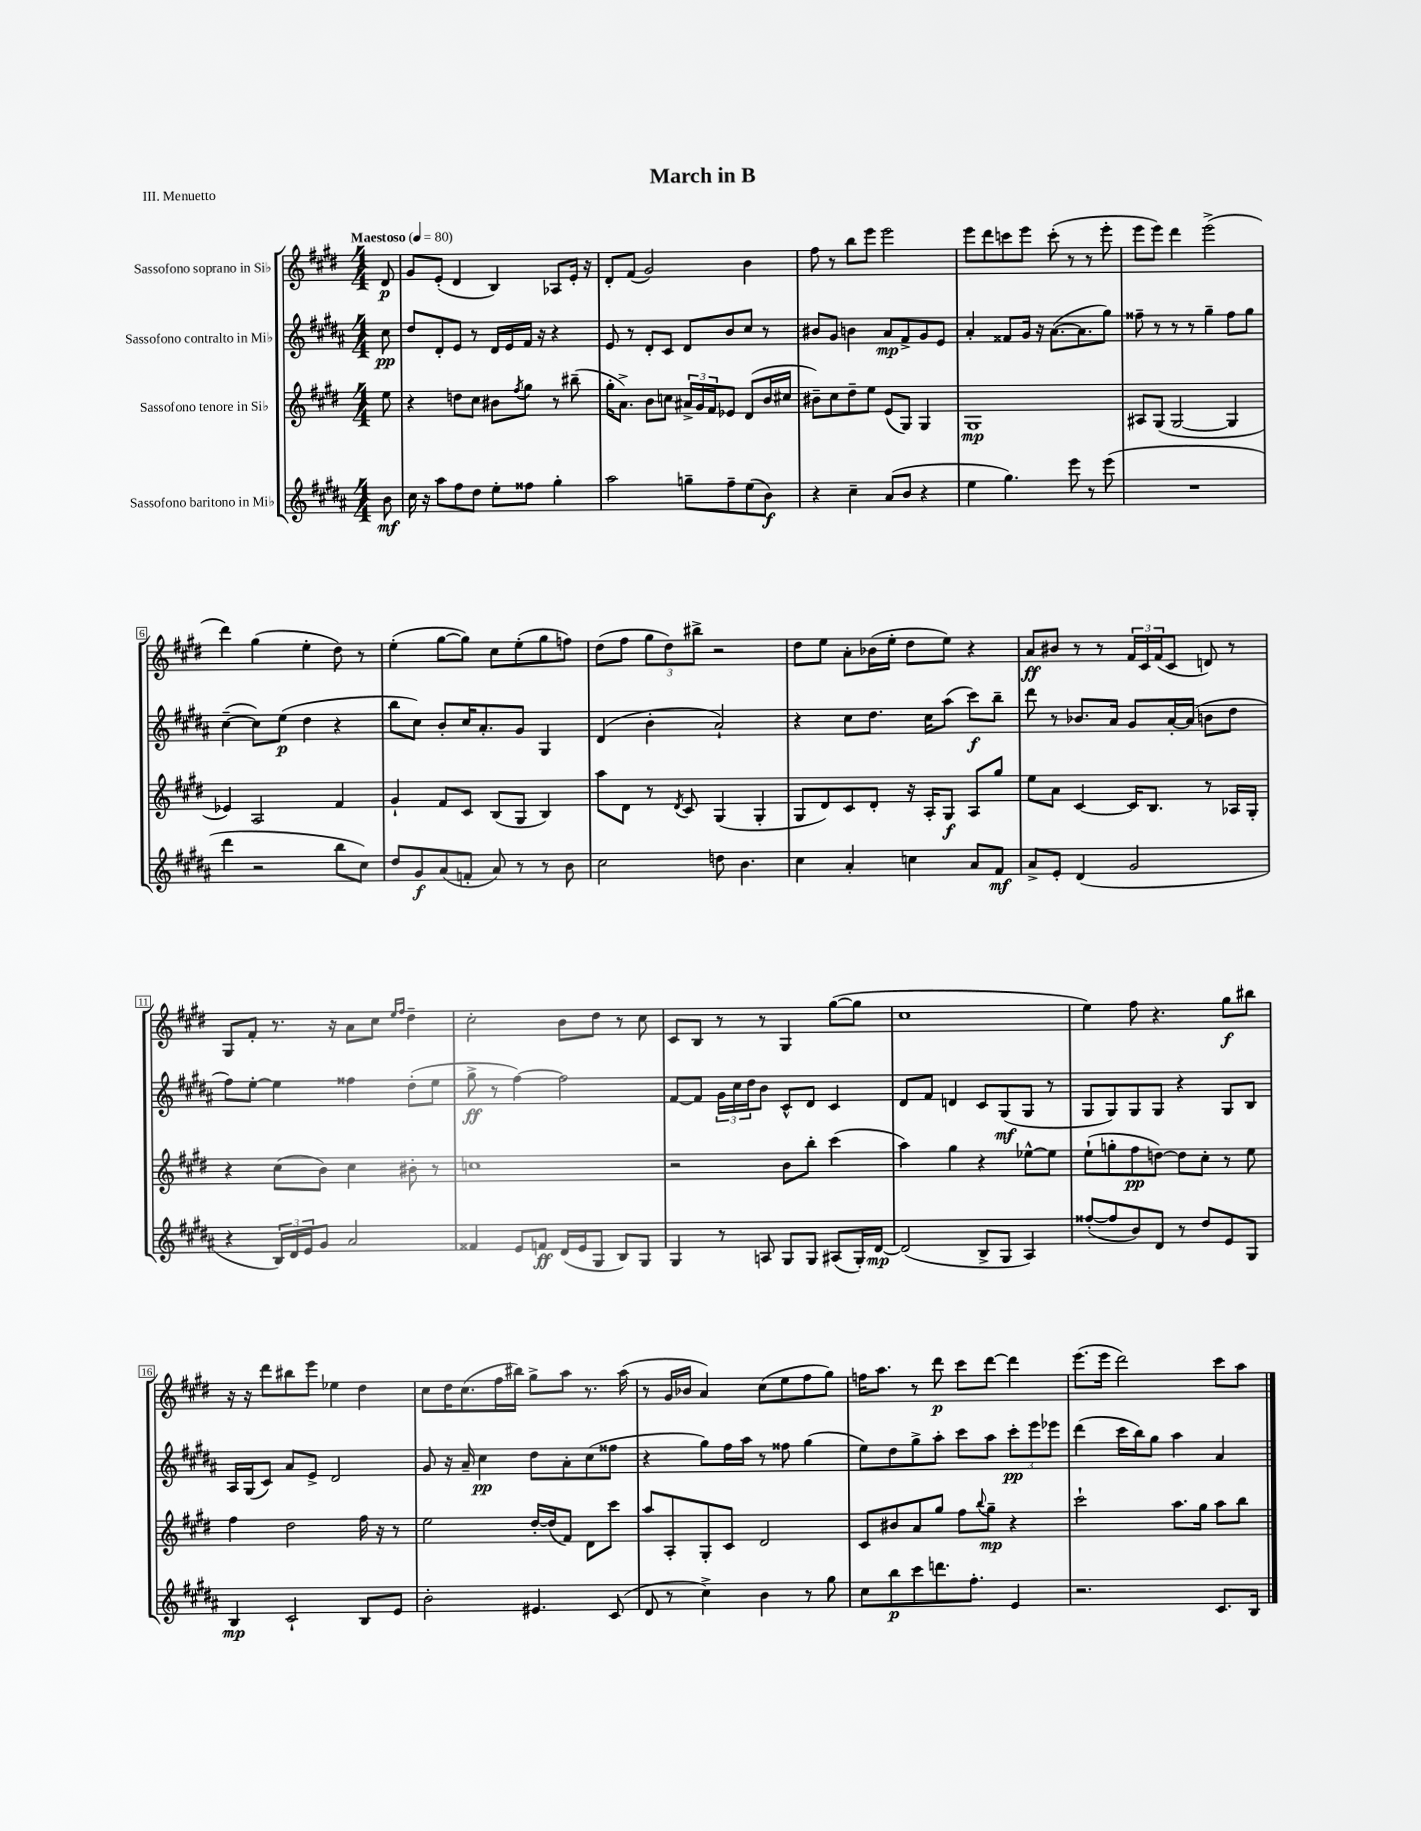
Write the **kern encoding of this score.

**kern	**kern	**kern	**kern
*staff4	*staff3	*staff2	*staff1
*clefG2	*clefG2	*clefG2	*clefG2
*k[f#c#g#d#a#]	*k[f#c#g#d#]	*k[f#c#g#d#a#]	*k[f#c#g#d#]
*M4/4	*M4/4	*M4/4	*M4/4
*MM80	*MM80	*MM80	*MM80
8b	8ee	8cc#	8d#
=	=	=	=
16cc#	4r	8dd#	8g#
16r	.	.	.
8aa#	.	8d#'	(8e'
8ff#	8dd	8e	4d#
8dd#	8cc#	8r	.
8ee'	8b#	16d#	4B)
.	.	16e	.
.	8qff#	.	.
8ff##	8gg#	16f#	.
.	.	16r	.
4gg#'	8r	4r	8A-
.	(8bb#~	.	16e'
.	.	.	16r
=	=	=	=
2aa#	16gg#'	8e	8d#'
.	8.a^)	.	.
.	.	8r	(8f#
.	8b	8d#'	2g#)
.	8cc	8c#	.
8gg~	24a#^	8d#	.
.	24g#	.	.
.	24f#	.	.
8ff#~	8e-	8b	.
(8ee	(8d#	8cc#	4b
8b)	16b	8r	.
.	16cc#	.	.
=	=	=	=
4r	8b#~)	8b#	8ff#
.	8cc#	8g#	8r
4cc#~	8dd#~	4b	8bb
.	8ee	.	8eee
(8a#	(8e	8a#	2eee
8b	8G#)	8f#^	.
4r	4G#	8g#	.
.	.	8e	.
=	=	=	=
4ee	1G#	4a#'	8eee
.	.	.	8ddd#
4.gg#)	.	8f##	8ccc
.	.	16g#	8eee
.	.	16r	.
.	.	([8.a#	(8ccc'
8eee	.	.	8r
.	.	8.a#]	.
8r	.	.	8r
(8eee	.	8gg#)	8eee'
=	=	=	=
1r	8A#	8ff##~	8eee
.	(8G#	8r	8eee)
.	[2G#	8r	4ddd#
.	.	8r	.
.	.	4gg#~	(2eee^
.	4G#]	8ff##	.
.	.	8gg#	.
=	=	=	=
4ddd#	4e-)	([4cc#~	4ddd#)
2r	2A	8cc#])	(4gg#
.	.	(8ee	.
.	.	4dd#	4ee'
8bb	4f#	4r	8dd#)
8cc#)	.	.	8r
=	=	=	=
8dd#	4g#`	8bb	(4ee'
8g#	.	8cc#)	.
(8a#	8f#	8b'	[8gg#
8f'	8c#	16cc#	8gg#])
.	.	8.a#'	.
8a#)	(8B	.	8cc#
8r	8G#	8g#	(8ee'
8r	4B)	4G#	8gg#
8b	.	.	8ff)
=	=	=	=
2cc#	8aa	(4d#	(8dd#
.	8d#	.	8ff#
.	8r	4b'	12gg#
.	.	.	12dd#)
.	8qd#	.	.
.	8c#	.	.
.	.	.	12bb#^
8dd	(4G#	2a#`)	2r
4.b	.	.	.
.	4G#'	.	.
=	=	=	=
4cc#	8G#	4r	8dd#
.	8d#)	.	8ee
4a#'	8c#	8cc#	8a'
.	8d#'	8.dd#	(16b-
.	.	.	16ee'
4cc	16r	.	8dd#
.	16A'	16cc#	.
.	8G#	(8aa#	8ee)
8a#	8A	8ccc#)	4r
8f#	8gg#	8bb~	.
=	=	=	=
8a#^	8ee	8ddd#	8a
8e'	8a	8r	8b#
(4d#	[4c#	8.b-	8r
.	.	.	8r
.	.	16a#	.
2g#	16c#]	8g#	24f#
.	.	.	24c#
.	8.B	.	.
.	.	.	(24f#
.	.	[16a#'	8c#
.	.	(16a#]	.
.	8r	8b	8d)
.	16A-	8dd#	8r
.	16G#'	.	.
=	=	=	=
4r	4r	8ff#)	8G#
.	.	[8ee'	8f#'
24B)	(8cc#	4ee]	8.r
24d#	.	.	.
24e	.	.	.
8g#	8b)	.	.
.	.	.	16r
2a#	4cc#	4ff##	8a
.	.	.	8cc#
.	.	.	16qqee
.	.	.	16qqff#
.	8b#'	(8dd#'	4dd#~
.	8r	8ee	.
=	=	=	=
4f##	1cc	8gg#^	2cc#'
.	.	8r	.
8e	.	[4ff#)	.
8f	.	.	.
(16d#	.	2ff#]	8b
16e	.	.	.
8G#	.	.	8dd#
8B)	.	.	8r
8G#	.	.	8cc#
=	=	=	=
4G#	2r	[8f#	8c#
.	.	8f#]	8B
8r	.	24g#	8r
.	.	24cc#	.
.	.	24dd#	.
8A	.	8b	8r
8G#	8b	8c#^^	4G#
8G#	8bb'	8d#	.
(8A#	(4ccc#	4c#	([8gg#
16G#')	.	.	8gg#]
[16d#	.	.	.
=	=	=	=
(2d#]	4aa)	8d#	1cc#
.	.	8f#	.
.	4gg#	4d	.
8B^	4r	8c#	.
8G#	.	(8G#	.
4A#)	[8ee-^^	8G#	.
.	8ee-]	8r	.
=	=	=	=
([8ff##'	(8ee`	8G#	4ee)
8ff##]	8gg'	8G#)	.
8b)	8ff#	8G#	8ff#
8d#	[8dd)	8G#	4.r
8r	8dd]	4r	.
8dd#	8cc#'	.	.
8e	8r	8G#	8gg#
8G#	8ee	8B	8bb#
=	=	=	=
4B	4ff#	16A#	16r
.	.	(16G#	16r
.	.	8c#)	8ddd#
2c#`	2dd#	8a#	8bb#
.	.	8e^	8eee
.	.	2d#	4ee-
8B	16ff#	.	4dd#
.	16r	.	.
8e	8r	.	.
=	=	=	=
2b'	2ee	8g#	8cc#
.	.	16r	16dd#
.	.	16a#~	(8.cc#
.	.	4cc#	.
.	.	.	16ff#
.	.	.	16bb#)
4.e#	[16dd#'	8dd#	8gg#^
.	(16dd#]	.	.
.	8f#)	8a#'	8aa
.	8d#	(8cc#	8.r
(8c#	8ccc#	8ff##	.
.	.	.	(16aa
=	=	=	=
8d#	8aa	4r	8r
8r	8A'	.	16g#
.	.	.	16b-
4cc#^)	8G#'	8gg#)	4a)
.	8c#	16ff#	.
.	.	16aa#	.
4b	2d#	8r	(8cc#
.	.	8ff##	8ee
8r	.	(4gg#	8ff#
8gg#	.	.	8gg#)
=	=	=	=
8cc#	8c#	8ee)	16ff
.	.	.	8.aa
8bb	8b#	8dd#	.
8ccc#	8a	8gg#^	8r
8.ddd	8gg#	8aa#'	8ddd#
.	8ff#	8ccc#	8ccc#
8.ff#'	.	.	.
.	8qqbb	.	.
.	8gg#~	8aa#	[8ddd#
4e	4r	12ccc#'	4ddd#]
.	.	12eee	.
.	.	12eee-	.
=	=	=	=
2.r	2ccc#`	(4ddd#	(8.eee
.	.	.	16eee
.	.	16ccc#	2ddd#)
.	.	16bb)	.
.	.	8gg#	.
.	8.aa	4aa#	.
.	16gg#	.	.
8.c#	8aa	4a#	8ccc#
.	8bb	.	8aa
16B	.	.	.
==	==	==	==
*-	*-	*-	*-
